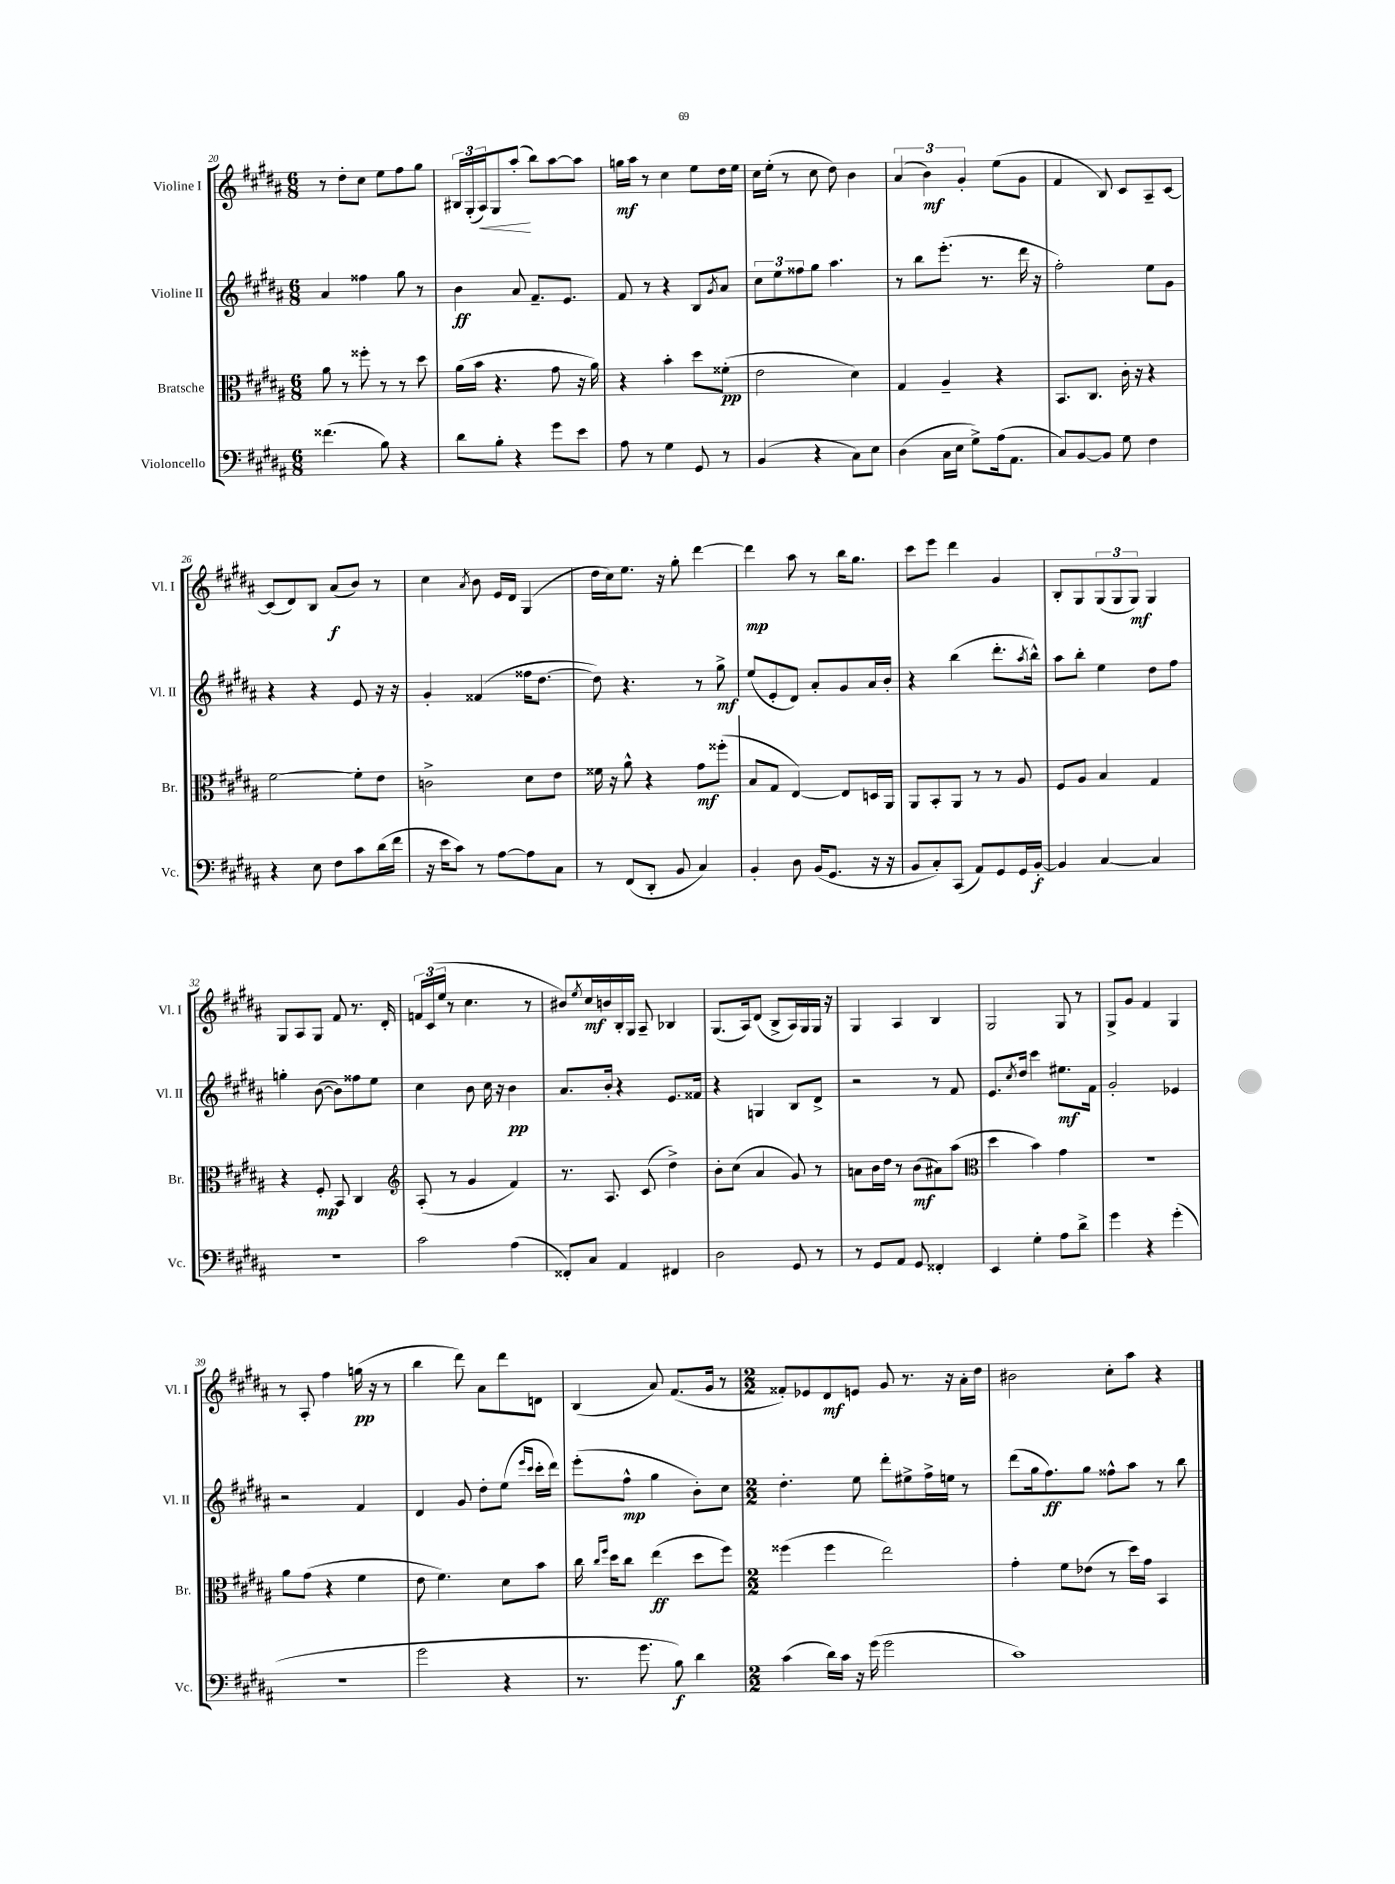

**kern	**kern	**kern	**kern
*staff4	*staff3	*staff2	*staff1
*clefF4	*clefC3	*clefG2	*clefG2
*k[f#c#g#d#a#]	*k[f#c#g#d#a#]	*k[f#c#g#d#a#]	*k[f#c#g#d#a#]
*M6/8	*M6/8	*M6/8	*M6/8
(4.f##	8a#	4a#	8r
.	8r	.	8dd#'
.	8ff##'	4ff##	8cc#
8B)	8r	.	8ee
4r	8r	8gg#	8ff#
.	8dd#	8r	8gg#
=	=	=	=
8d#	(16a#	4b	24B#
.	.	.	(24G#'
.	16b	.	.
.	.	.	24A#)
8B'	4.r	.	8G#
4r	.	8a#	(8aa#'
.	.	8.f#~	8bb)
8g#	8g#	.	[8aa#
.	.	8.e	.
8e	16r	.	8aa#]
.	16a#)	.	.
=	=	=	=
8A#	4r	8f#	16gg
.	.	.	16aa#
8r	.	8r	8r
4G#	4b'	4r	4cc#
8GG#	8dd#	8B	8ee
.	.	8qg#	.
8r	(8f##'	8a#	16dd#
.	.	.	16ee
=	=	=	=
(4BB	2e	12cc#	16cc#
.	.	.	(16ee'
.	.	12ee	.
.	.	.	8r
.	.	12ff##	.
4r	.	8gg#	8cc#
.	.	4.aa#	8dd#)
8C#)	4d#)	.	4b
8E	.	.	.
=	=	=	=
(4D#	4G#	8r	(6a#
.	.	8bb	.
.	.	.	6b)
16C#	4A#~	(8.eee'	.
16E	.	.	.
.	.	.	6g#'
8G#^)	.	.	.
.	.	8.r	.
(16A#	4r	.	(8ee
8.AA#	.	.	.
.	.	16ddd#	8g#
.	.	16r	.
=	=	=	=
8C#)	8.BB	2ff#')	4f#
[8BB	.	.	.
.	8.C#	.	.
8BB]	.	.	8B)
8G#	16c#'	.	8c#
.	16r	.	.
4F#	4r	8ee	8A#~
.	.	8g#	[8c#
=	=	=	=
4r	[2f#	4r	(8c#]
.	.	.	8d#)
8E	.	4r	8B
8F#	.	.	(8a#
8c#	8f#']	8e	8b)
(16d#	8e	16r	8r
16f#	.	16r	.
=	=	=	=
16r	2c^	4g#'	4cc#
16e	.	.	.
8c#)	.	.	.
.	.	.	8qa#
8r	.	(4f##	8b
[8A#	.	.	16e
.	.	.	16d#
8A#]	8d#	16ff##	(4G#
.	.	[8.dd#	.
8C#	8e	.	.
=	=	=	=
8r	16f##	8dd#])	16dd#
.	16r	.	16cc#)
(8FF#	8a#^^	4.r	8.ee
8DD#'	4r	.	.
.	.	.	16r
8BB	.	.	8gg#'
4C#)	8g#	8r	[4ddd#
.	(8ff##'	8gg#^	.
=	=	=	=
4BB'	8B	(8ee	4ddd#]
.	8G#	8e'	.
8D#	[4E)	8d#)	8aa#
(16BB	.	8a#'	8r
8.GG#	.	.	.
.	8E]	8g#	16bb
.	.	.	8.gg#
16r	16D	16a#	.
16r	16AA#	16b'	.
=	=	=	=
8BB	8AA#	4r	8ccc#
8C#')	8BB'	.	8eee
(8CC#	8AA#	(4bb	4ddd#
8AA#)	8r	.	.
8GG#	8r	8.ddd#'	4g#
16GG#	8A#	.	.
.	.	8qaa#	.
[16BB'	.	16bb^^)	.
=	=	=	=
4BB]	8F#	8aa#	8B'
.	8A#	8bb'	8G#
[4C#	4B	4ee	(12G#
.	.	.	12G#
.	.	.	12G#)
4C#]	4G#	8dd#	4G#
.	.	8ff#	.
=	=	=	=
2.r	4r	4gg'	8G#
.	.	.	8A#
.	8F#'	([8b	8G#
.	8BB	8b])	8f#
.	4C#	8ff##	8.r
.	.	8ee	.
.	.	.	16d#'
=	=	=	=
*	*clefG2	*	*
2c#	(8A#'	4cc#	24f
.	.	.	(24c#
.	.	.	24ee
.	8r	.	8r
.	4g#	8b	4.cc#
.	.	16cc#	.
.	.	16r	.
(4A#	4f#)	4b	.
.	.	.	8r
=	=	=	=
8FF##')	8.r	8.a#	8b#)
.	.	.	8qee
8C#	.	.	16cc#
.	8.A#	16b'	16b
4AA#	.	4r	16B'
.	.	.	16G#
.	(8c#	.	8A#~
4FF#	4dd#^)	8.e	4B-
.	.	16f##	.
=	=	=	=
2D#	8b'	4r	(8.G#
.	(8cc#	.	.
.	.	.	16A#)
.	4a#	4G	(8d#
.	.	.	8B^
8GG#	8g#)	8B	16A#)
.	.	.	16G#
8r	8r	8d#^	16G#
.	.	.	16r
=	=	=	=
8r	8a	2r	4G#
8GG#	16b	.	.
.	16dd#	.	.
8AA#	8r	.	4A#
8GG#	(8b	.	.
4FF##'	8a#)	8r	4B
.	(8aa#	8f#	.
=	=	=	=
*	*clefC3	*	*
4EE	4dd#	8.e	2G#
.	.	8qcc#	.
.	.	16dd#	.
4G#'	4b)	4ccc#	.
8A#	4g#	8.ee#	8G#
8d#^	.	.	8r
.	.	16f#	.
=	=	=	=
4g#	2.r	2g#'	8G#^
.	.	.	8g#
4r	.	.	4f#
(4g#'	.	4e-	4G#
=	=	=	=
2.r	8a#	2r	8r
.	(8g#	.	8A#'
.	4r	.	4ff#
.	4f#	4f#	(16gg
.	.	.	16r
.	.	.	8r
=	=	=	=
2g#	8e	4d#	4bb
.	4.f#)	.	.
.	.	8g#	8ddd#)
.	.	8dd#'	8a#
4r	8d#	(8ee	8ddd#
.	.	16qqeee	.
.	.	16qqccc#	.
.	8b	16ccc#'	8d
.	.	16ddd#)	.
=	=	=	=
8.r	16cc#	(8eee'	(4B
.	16qqcc#	.	.
.	16qqff#	.	.
.	16dd#	.	.
.	8cc#	8ff#^^	.
8.g#	.	.	.
.	(4ee	4gg#	8a#)
8B)	.	.	(8.f#
4d#	8dd#	8b')	.
.	.	.	16g#
.	8ff#)	8cc#	8r
=	=	=	=
*M2/2	*M2/2	*M2/2	*M2/2
(4c#	(4ff##	4.dd#'	8f##')
.	.	.	8e-
16d#)	4ff##	.	8d#
16c#	.	.	.
16r	.	8ee	8e
(16g#	.	.	.
2g#	2ee)	8ddd#'	8g#
.	.	8ee#^	8.r
.	.	16ff#^	.
.	.	16ee	16r
.	.	8r	16a#'
.	.	.	16dd#
=	=	=	=
1c#)	4g#'	(8ddd#	2b#
.	.	16gg#	.
.	.	8.ff#)	.
.	8f#	.	.
.	(8e-	8gg#	.
.	8r	8ff##^^	8cc#'
.	16dd#)	8aa#	8aa#
.	16g#	.	.
.	4BB	8r	4r
.	.	8bb	.
==	==	==	==
*-	*-	*-	*-
